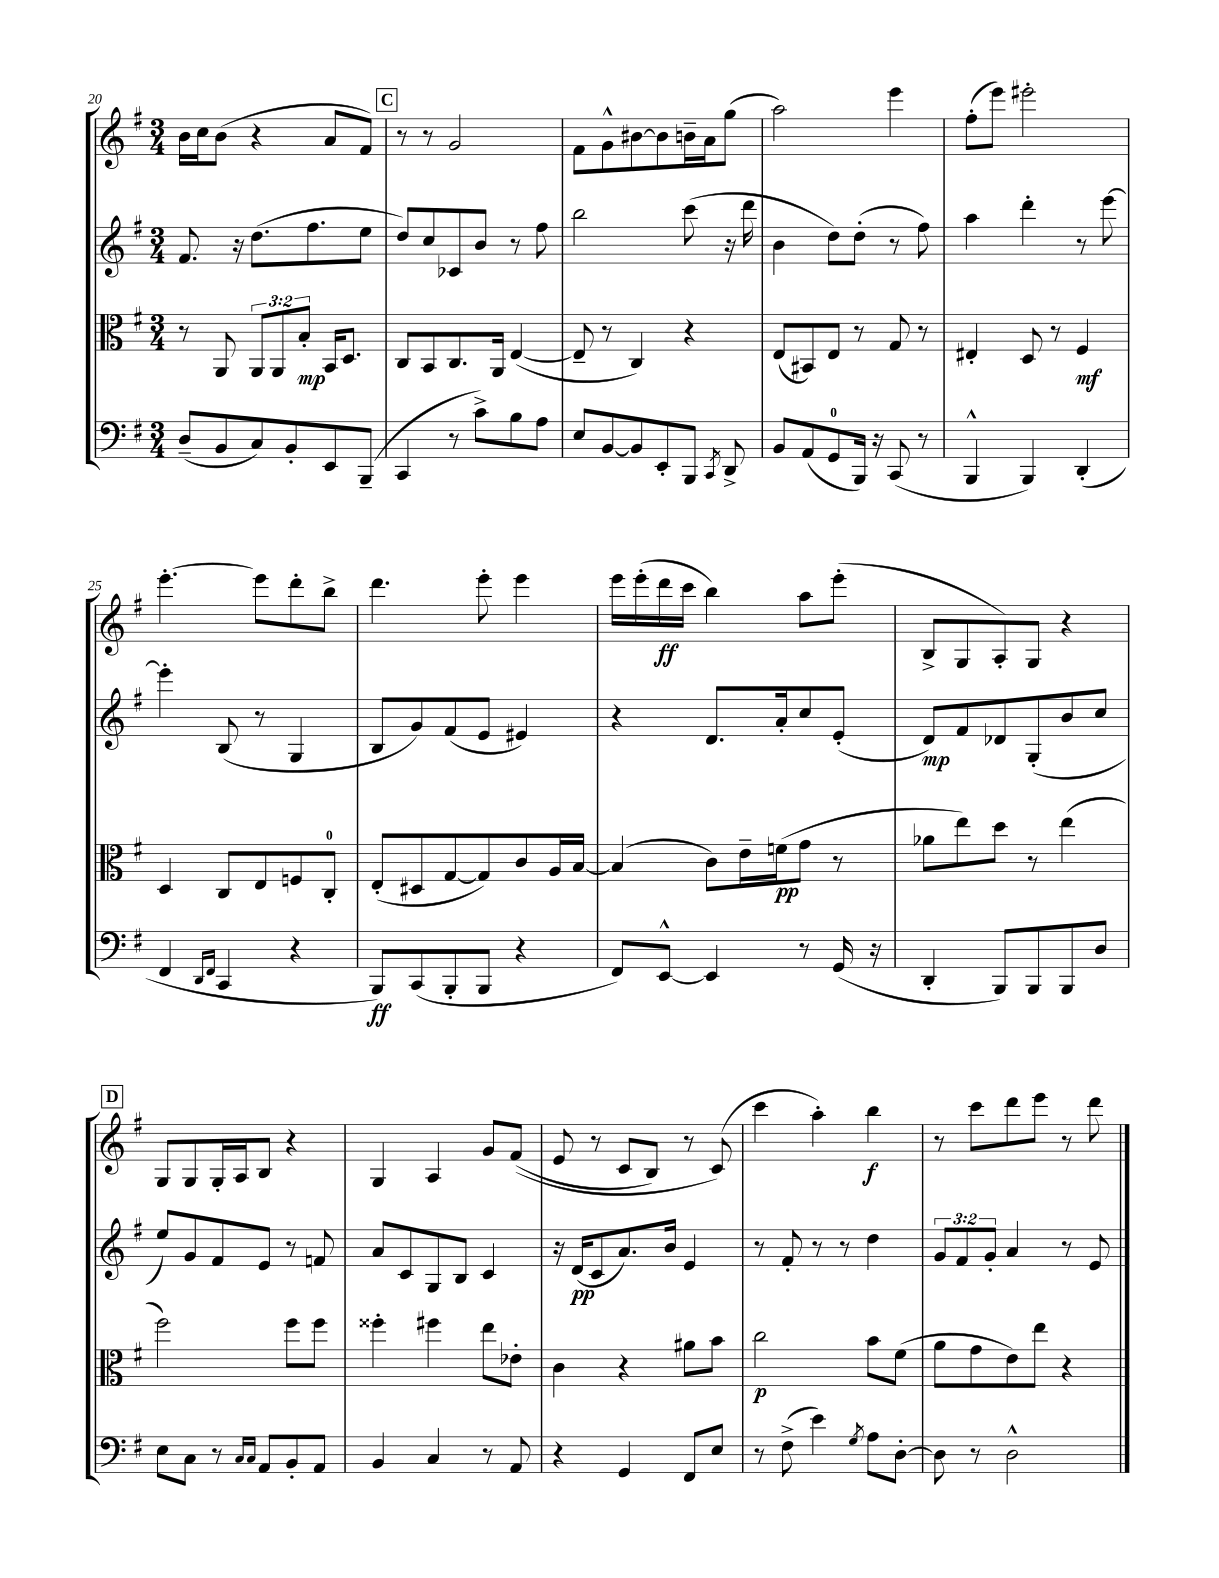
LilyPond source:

<<
\new StaffGroup <<
\new Staff = "s0" {
    \clef treble \key g \major \numericTimeSignature \time 3/4
    \autoBeamOff b'16[ c''16 b'8]( r4 a'8[ fis'8]) |
    \mark \markup { \box "C" } r8 r8 g'2 |
    fis'8[ g'8-^ bis'8~ bis'8 b'16-- a'16 g''8]( |
    a''2) e'''4 |
    fis''8[-.( e'''8]) eis'''2-. |
    e'''4.~-. e'''8[ d'''8-. b''8]-> |
    d'''4. e'''8-. e'''4 |
    e'''16[ e'''16-.( d'''16\ff c'''16] b''4) a''8[ e'''8]-.( |
    b8[-> g8 a8-.) g8] r4 |
    \mark \markup { \box "D" } g8[ g8 g16-. a16 b8] r4 |
    g4 a4 g'8[ fis'8](\( |
    e'8 r8 c'8[ b8]) r8 c'8(\) |
    c'''4 a''4-.) b''4\f |
    r8 c'''8[ d'''8 e'''8] r8 d'''8 \bar "|." |
}
\new Staff = "s1" {
    \clef treble \key g \major \numericTimeSignature \time 3/4 \override Staff.TupletNumber.text = #tuplet-number::calc-fraction-text
    \autoBeamOff fis'8. r16 d''8.[( fis''8. e''8] |
    \mark \markup { \box "C" } d''8[) c''8 ces'8 b'8] r8 fis''8 |
    b''2 c'''8( r16 d'''16 |
    b'4 d''8[) d''8]-.( r8 fis''8) |
    a''4 d'''4-. r8 e'''8~ |
    e'''4-. b8( r8 g4 |
    b8[ g'8) fis'8( e'8] eis'4) |
    r4 d'8.[ a'16-. c''8 e'8]-.( |
    d'8[\mp) fis'8 des'8 g8-.( b'8 c''8] |
    \mark \markup { \box "D" } e''8[) g'8 fis'8 e'8] r8 f'8 |
    a'8[ c'8 g8 b8] c'4 |
    r16 d'16[\pp( c'8 a'8.) b'16] e'4 |
    r8 fis'8-. r8 r8 d''4 |
    \tuplet 3/2 { g'8[ fis'8 g'8]-. } a'4 r8 e'8 \bar "|." |
}
\new Staff = "s2" {
    \clef alto \key g \major \numericTimeSignature \time 3/4 \override Staff.TupletNumber.text = #tuplet-number::calc-fraction-text
    \autoBeamOff r8 a,8 \tuplet 3/2 { a,8[ a,8 b8]-.\mp } b,16[ d8.] |
    \mark \markup { \box "C" } c8[ b,8 c8. a,16] e4~( |
    e8-- r8 c4) r4 |
    e8[( bis,8) e8] r8 g8 r8 |
    eis4-. d8 r8 fis4\mf |
    d4 c8[ e8 f8 c8]-0-. |
    e8[-.( dis8 g8~ g8) c'8 a16 b16]~ |
    b4( c'8[) e'16-- f'16\pp( g'8] r8 |
    aes'8[ e''8) d''8] r8 e''4( |
    \mark \markup { \box "D" } fis''2) fis''8[ fis''8] |
    fisis''4-. fis''4 e''8[ ees'8]-. |
    c'4 r4 ais'8[ b'8] |
    c''2\p b'8[ fis'8]( |
    a'8[ g'8 e'8) e''8] r4 \bar "|." |
}
\new Staff = "s3" {
    \clef bass \key g \major \numericTimeSignature \time 3/4
    \autoBeamOff d8[--( b,8 c8) b,8-. e,8 b,,8]--( |
    \mark \markup { \box "C" } c,4 r8 c'8[->) b8 a8] |
    e8[ b,8~ b,8 e,8-. b,,8] \acciaccatura { c,8 } d,8-> |
    b,8[ a,8( g,8-0 b,,16]) r16 c,8( r8 |
    b,,4-^ b,,4) d,4-.( |
    fis,4 \grace { d,16[ fis,16] } c,4 r4 |
    b,,8[\ff) c,8( b,,8-. b,,8] r4 |
    fis,8[) e,8]~-^ e,4 r8 g,16( r16 |
    d,4-. b,,8[) b,,8 b,,8 d8] |
    \mark \markup { \box "D" } e8[ c8] r8 \grace { c16[ c16] } a,8[ b,8-. a,8] |
    b,4 c4 r8 a,8 |
    r4 g,4 fis,8[ e8] |
    r8 fis8->( e'4) \acciaccatura { g8 } a8[ d8]~-. |
    d8 r8 d2-^ \bar "|." |
}
>>
>>
\layout { \context { \Score currentBarNumber = #20 } }
